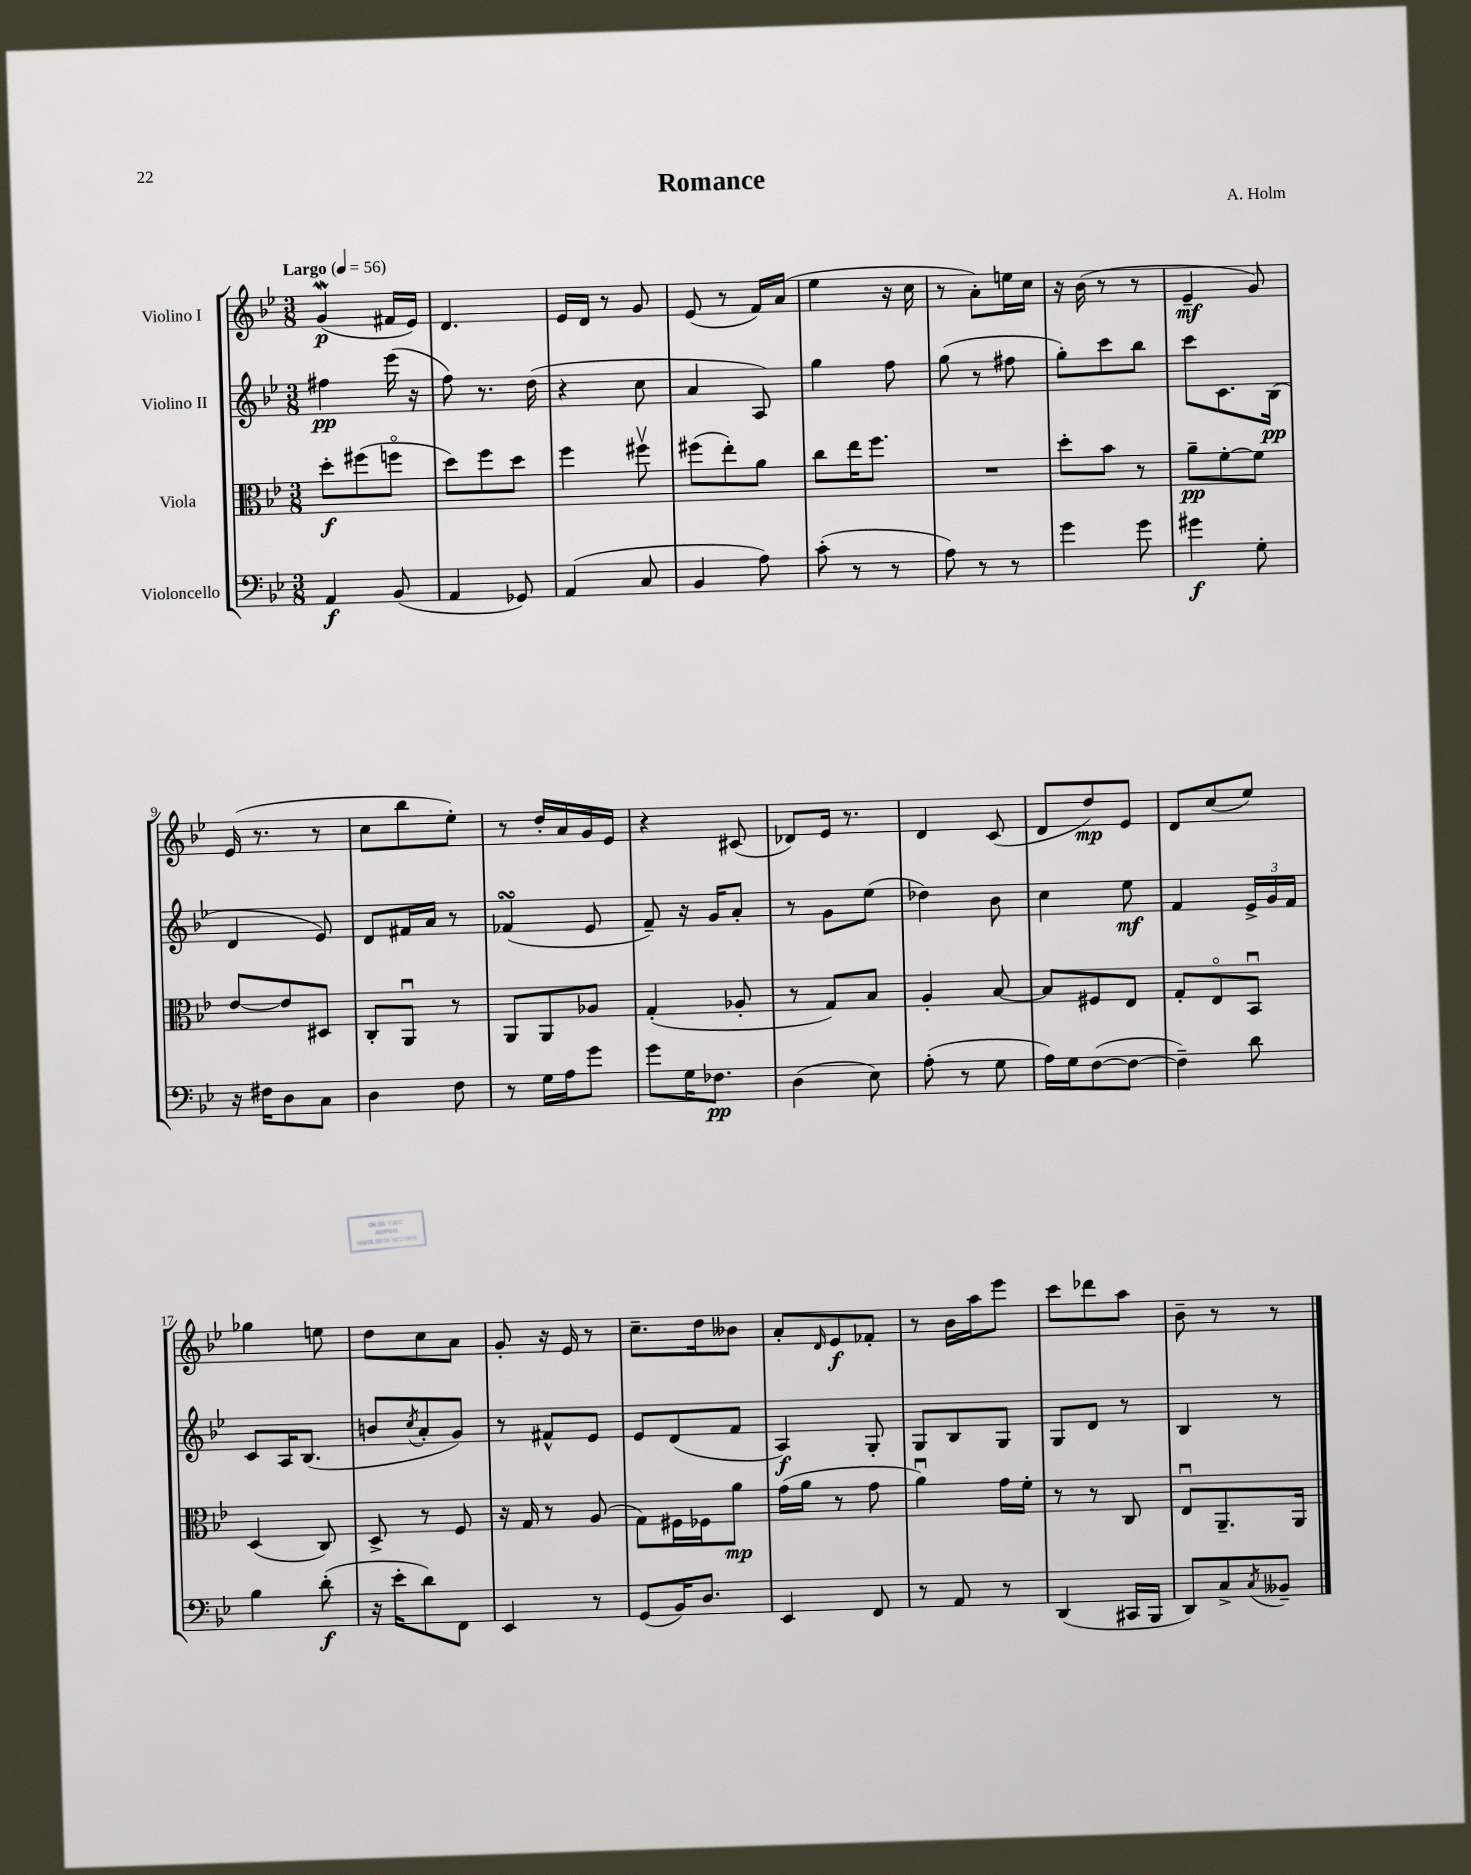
\header { title = "Romance" composer = "A. Holm" }
<<
\new StaffGroup <<
\new Staff = "s0" \with { instrumentName = "Violino I" } {
    \clef treble \key bes \major \numericTimeSignature \time 3/8 \tempo "Largo" 4 = 56
    g'4\mordent\p( fis'16 ees'16) |
    d'4. |
    ees'16 d'16 r8 g'8 |
    ees'8( r8 f'16) a'16( |
    ees''4 r16 c''16 |
    r8 a'8-.) e''16 c''16 |
    r16 bes'16( r8 r8 |
    ees'4--\mf g'8) |
    ees'16( r8. r8 |
    c''8 bes''8 ees''8-.) |
    r8 d''16-. a'16 g'16 ees'16 |
    r4 cis'8( |
    des'8) ees'16 r8. |
    d'4 c'8( |
    d'8 d''8\mp) ees'8 |
    d'8 c''8( ees''8) |
    ges''4 e''8 |
    d''8 c''8 a'8 |
    g'8-. r16 ees'16 r8 |
    c''8.-- d''16 beses'8 |
    a'8-. \grace { d'16 } ees'8\f fes'8-. |
    r8 bes'16 a''16 ees'''8 |
    c'''8 des'''8 a''8 |
    bes'8-- r8 r8 \bar "|." |
}
\new Staff = "s1" \with { instrumentName = "Violino II" } {
    \clef treble \key bes \major \numericTimeSignature \time 3/8
    fis''4\pp ees'''16( r16 |
    f''8) r8. d''16( |
    r4 c''8 |
    a'4 a8) |
    g''4 f''8 |
    g''8( r8 fis''8 |
    g''8-.) c'''8 bes''8 |
    c'''8 c'8. bes16\pp( |
    d'4 ees'8) |
    d'8 fis'16 a'16 r8 |
    fes'4\turn( ees'8 |
    f'8--) r16 g'16 a'8-. |
    r8 g'8 ees''8( |
    des''4) bes'8 |
    c''4 ees''8\mf |
    f'4 \tuplet 3/2 { ees'16-> g'16 f'16 } |
    c'8 a16 bes8.( |
    b'8 \acciaccatura { c''8 } a'8-. g'8) |
    r8 fis'8-^ ees'8 |
    ees'8 d'8( f'8 |
    a4\f) g8-. |
    g8 bes8 g8 |
    g8 d'8 r8 |
    bes4 r8 \bar "|." |
}
\new Staff = "s2" \with { instrumentName = "Viola" } {
    \clef alto \key bes \major \numericTimeSignature \time 3/8
    d''8-.\f fis''8( f''8\flageolet |
    d''8) f''8 d''8 |
    f''4 fis''8\upbow |
    fis''8( ees''8-.) a'8 |
    c''8 ees''16 f''8. |
    R4. |
    d''8-. bes'8 r8 |
    a'8--\pp f'8~-. f'8 |
    ees'8~ ees'8 dis8 |
    c8-. a,8\downbow r8 |
    a,8 a,8 aes8 |
    g4-.( aes8-. |
    r8 g8) bes8 |
    a4-. bes8~ |
    bes8 fis8 ees8 |
    g8-. ees8\flageolet bes,8\downbow |
    d4( c8) |
    d8-> r8 f8 |
    r16 g16 r8 a8( |
    g8) fis16 fes16 a'8\mp |
    g'16( a'16 r8 g'8 |
    a'4\downbow) g'16 f'16-. |
    r8 r8 c8 |
    ees8\downbow a,8.-- a,16 \bar "|." |
}
\new Staff = "s3" \with { instrumentName = "Violoncello" } {
    \clef bass \key bes \major \numericTimeSignature \time 3/8
    a,4\f bes,8( |
    a,4 ges,8) |
    a,4( c8 |
    bes,4 a8) |
    c'8-.( r8 r8 |
    a8) r8 r8 |
    g'4 g'8 |
    gis'4\f g8-. |
    r16 fis16 d8 c8 |
    d4 f8 |
    r8 g16 a16 g'8 |
    g'8 g16 fes8.\pp |
    d4( ees8) |
    a8-.( r8 g8 |
    a16) g16 f8~( f8~ |
    f4--) d'8 |
    bes4 d'8-.\f( |
    r16 ees'16-. d'8) f,8 |
    ees,4 r8 |
    g,8( bes,16) d8. |
    ees,4 f,8 |
    r8 a,8 r8 |
    d,4( cis,16 bes,,16 |
    d,8) c8-> \acciaccatura { c8 } beses,8-- \bar "|." |
}
>>
>>
